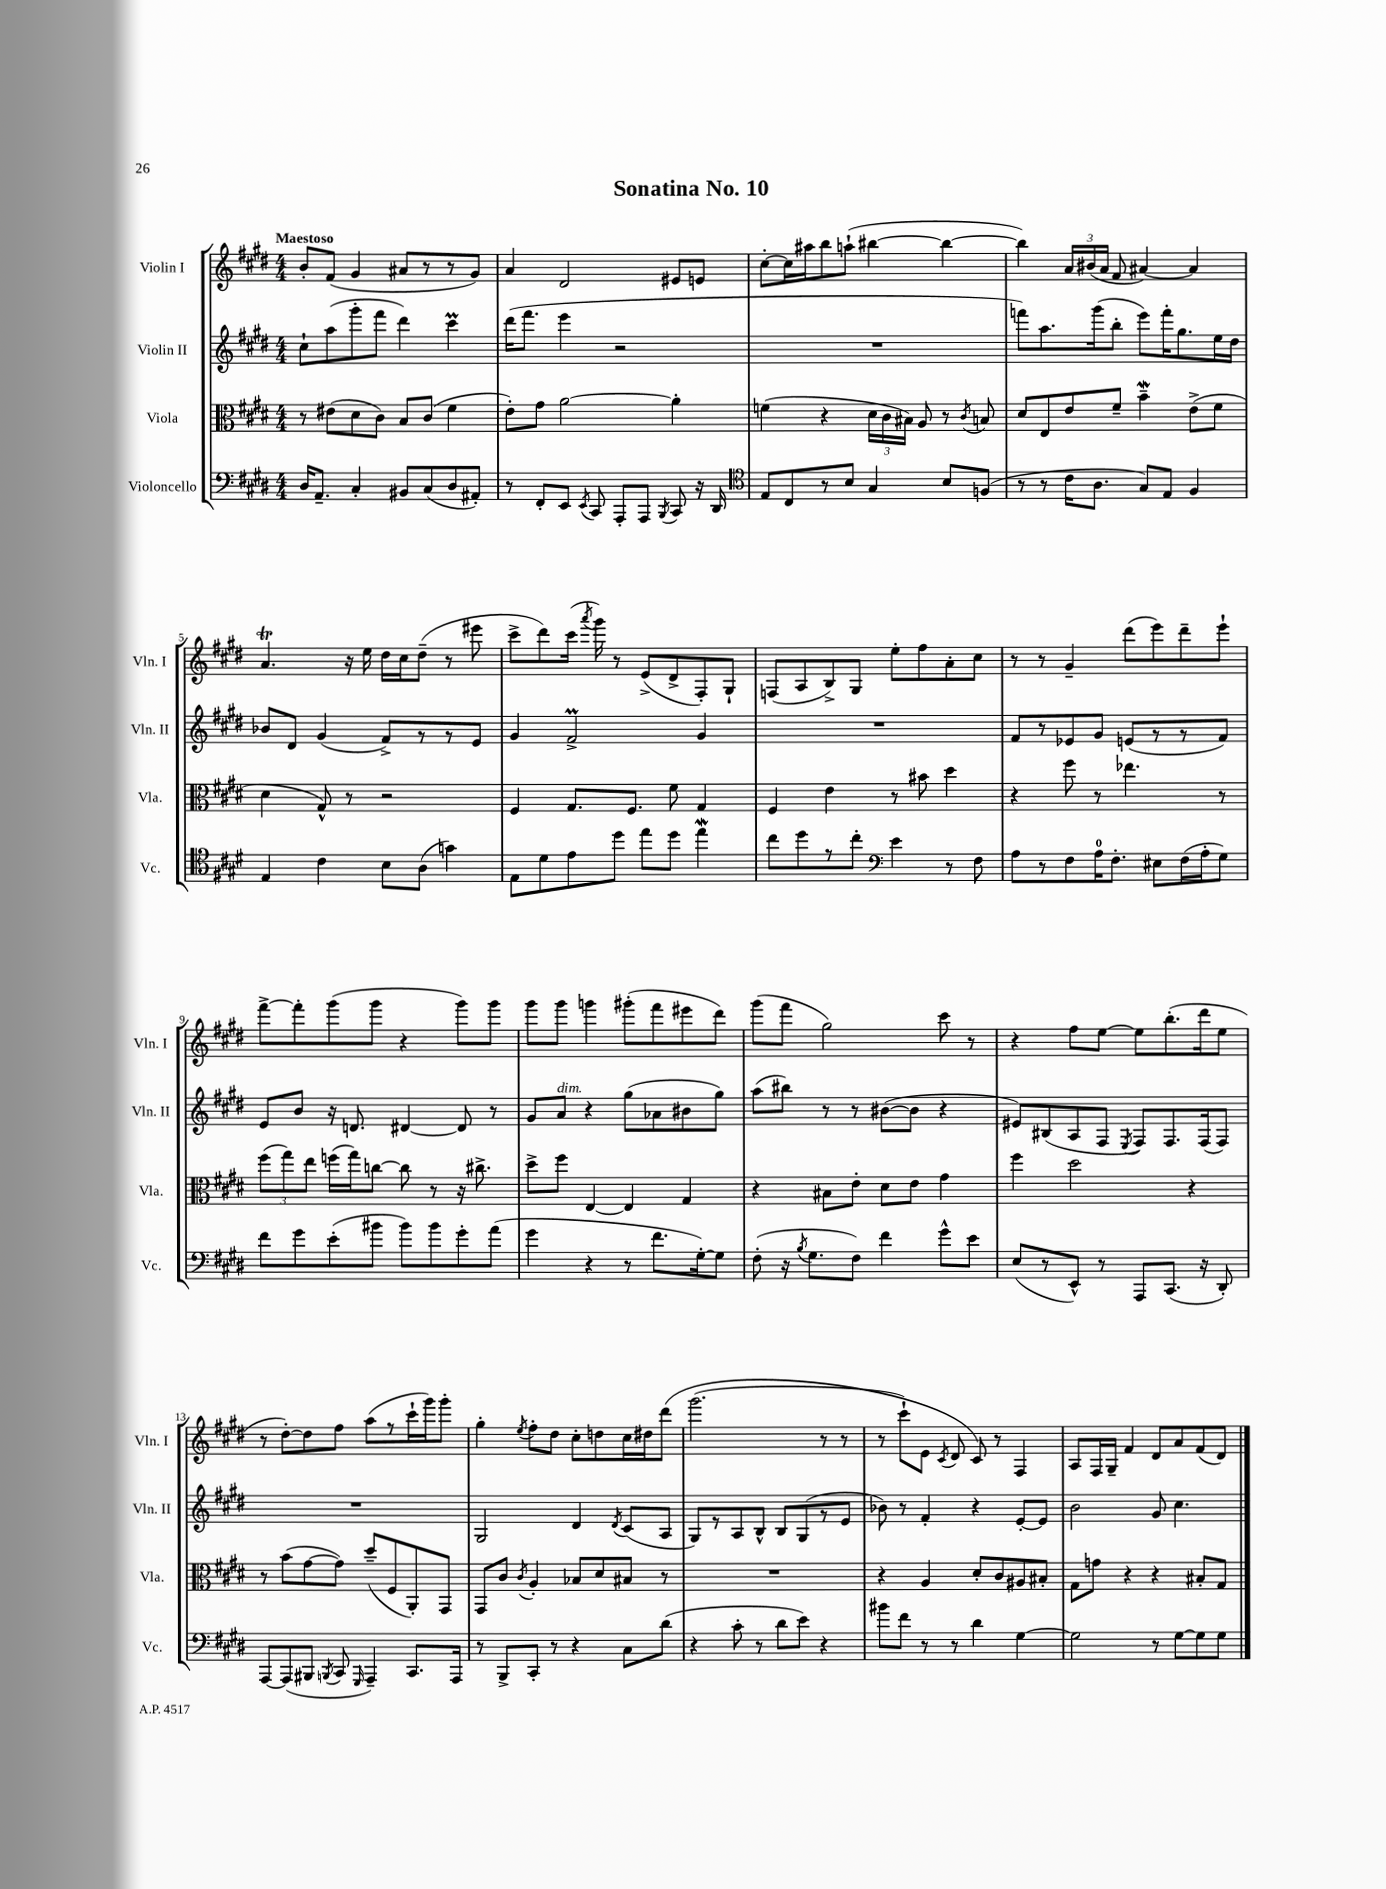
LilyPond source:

\header { title = "Sonatina No. 10" }
<<
\new StaffGroup <<
\new Staff = "s0" \with { instrumentName = "Violin I" shortInstrumentName = "Vln. I" } {
    \clef treble \key e \major \numericTimeSignature \time 4/4 \tempo "Maestoso"
    \autoBeamOff b'8[-. fis'8]( gis'4 ais'8[ r8 r8 gis'8]) |
    a'4 dis'2 eis'8[ e'8] |
    cis''8[~-. cis''16 ais''16 b''8 a''8]-!( bis''4~ bis''4~ |
    bis''4) \tuplet 3/2 { a'16[ bis'16( a'16] } fis'8 ais'4~) ais'4 |
    a'4.\trill r16 e''16 dis''16[ cis''16 dis''8]--( r8 eis'''8 |
    cis'''8[-> dis'''8) cis'''16]( \acciaccatura { a'''8 } gis'''16) r8 e'8[->( dis'8-> fis8-.) gis8]-! |
    f8[( a8 b8->) gis8] e''8[-. fis''8 a'8-. cis''8] |
    r8 r8 gis'4-- dis'''8[( e'''8) dis'''8-- e'''8]-! |
    fis'''8[~-> fis'''8-. gis'''8( gis'''8] r4 gis'''8[) gis'''8] |
    gis'''8[ gis'''8] g'''4 gis'''8[-.( fis'''8 eis'''8 dis'''8]) |
    gis'''8[( fis'''8] gis''2) cis'''8 r8 |
    r4 fis''8[ e''8]~ e''8[ b''8.-.( dis'''16 e''8] |
    r8 dis''8[~-.) dis''8 fis''8] a''8[( r8 cis'''16-! gis'''16) gis'''8]-. |
    gis''4-. \acciaccatura { e''8 } fis''8[-. dis''8] cis''8[-. d''8 cis''16 dis''16 dis'''8]\( |
    gis'''2.( r8 r8 |
    r8 cis'''8[-!) e'8] \acciaccatura { cis'8 } dis'8 cis'8\) r8 fis4 |
    a8[ fis16 gis16]-- fis'4 dis'8[ a'8 fis'8( dis'8]) \bar "|." |
}
\new Staff = "s1" \with { instrumentName = "Violin II" shortInstrumentName = "Vln. II" } {
    \clef treble \key e \major \numericTimeSignature \time 4/4
    \autoBeamOff cis''8[-! a''8( gis'''8-. fis'''8] dis'''4) cis'''4\prall |
    dis'''16[( fis'''8.] e'''4 r2 |
    R1 |
    f'''8[) a''8. gis'''16( b''8]-. e'''8[) f'''16-. gis''8. e''16 dis''16] |
    bes'8[ dis'8] gis'4( fis'8[->) r8 r8 e'8] |
    gis'4 fis'2->\prall gis'4 |
    R1 |
    fis'8[ r8 ees'8 gis'8] e'8[( r8 r8 fis'8]) |
    e'8[ b'8] r16 d'8. dis'4~ dis'8 r8 |
    gis'8[ a'8]^\markup { \italic "dim." } r4 gis''8[( aes'8 bis'8 gis''8]) |
    a''8[( bis''8]) r8 r8 bis'8[~( bis'8] r4 |
    eis'8[) bis8( a8 fis8] \acciaccatura { e8 } fis8[) fis8. fis16( fis8]) |
    R1 |
    gis2 dis'4 \acciaccatura { dis'8 } cis'8[( a8] |
    gis8[) r8 a8 b8]-^ b8[ gis8( r8 e'8] |
    bes'8) r8 fis'4-. r4 e'8[~-. e'8] |
    b'2 gis'8 cis''4. \bar "|." |
}
\new Staff = "s2" \with { instrumentName = "Viola" shortInstrumentName = "Vla." } {
    \clef alto \key e \major \numericTimeSignature \time 4/4
    \autoBeamOff r8 eis'8[( dis'8 cis'8]) b8[ cis'8]( fis'4 |
    e'8[-.) gis'8] a'2~ a'4-. |
    f'4( r4 \tuplet 3/2 { dis'16[ cis'16 bis16]) } a8 r8 \acciaccatura { cis'8 } b8 |
    dis'8[ e8 e'8 fis'8]-- b'4--\mordent e'8[->( fis'8] |
    dis'4 gis8-^) r8 r2 |
    fis4 gis8.[ fis8.] fis'8 gis4 |
    fis4 e'4 r8 bis'8 dis''4 |
    r4 fis''8 r8 ees''4. r8 |
    \tuplet 3/2 { fis''8[( gis''8) e''8] } f''16[( gis''16) c''8]~ c''8 r8 r16 cis''8.-> |
    dis''8[-> fis''8] e4~ e4 gis4 |
    r4 bis8[ e'8]-. dis'8[ e'8] gis'4 |
    fis''4 dis''2 r4 |
    r8 b'8[( gis'8~ gis'8]) dis''8[--( fis8 a,8-.) gis,8] |
    gis,8[ cis'8] \acciaccatura { cis'8 } a4-. bes8[ dis'8 bis8] r8 |
    R1 |
    r4 a4 dis'8[-. cis'8 ais8 bis8]-. |
    gis8[ g'8] r4 r4 bis8[-. gis8] \bar "|." |
}
\new Staff = "s3" \with { instrumentName = "Violoncello" shortInstrumentName = "Vc." } {
    \clef bass \key e \major \numericTimeSignature \time 4/4
    \autoBeamOff dis16[ a,8.]-- cis4-. bis,8[ cis8( dis8 ais,8]-.) |
    r8 fis,8[-. e,8] \acciaccatura { e,8 } cis,8 a,,8[-. a,,8] \acciaccatura { b,,8 } cis,8 r16 dis,16 |
    \clef tenor e8[ cis8 r8 b8] gis4 b8[ f8]( |
    r8 r8 cis'16[ a8.] gis8[) e8] fis4 |
    e4 cis'4 b8[ a8]( g'4) |
    e8[ dis'8 e'8 dis''8] e''8[ dis''8] e''4\mordent |
    cis''8[ dis''8 r8 cis''8]-. \clef bass e'4 r8 fis8 |
    a8[ r8 fis8 a16-0 fis8.]-. eis8[ fis16( a16-. gis8]) |
    fis'8[ gis'8 e'8-.( bis'8] bis'8[) bis'8 gis'8-. a'8]( |
    gis'4 r4 r8 fis'8.[ gis16~-.) gis8] |
    fis8-.( r16 \acciaccatura { b8 } gis8.[ fis8]) fis'4 gis'8[-^ e'8] |
    e8[( r8 e,8]-^) r8 a,,8[ cis,8.]( r16 dis,8-.) |
    a,,8[~ a,,8( bis,,8] \acciaccatura { b,,8 } cis,8 \grace { gis,,16 } a,,4--) cis,8.[ a,,16] |
    r8 b,,8[-> cis,8]-. r8 r4 cis8[ dis'8]( |
    r4 cis'8-. r8 dis'8[ e'8]) r4 |
    bis'8[ fis'8] r8 r8 dis'4 gis4~ |
    gis2 r8 gis8[~ gis8 gis8] \bar "|." |
}
>>
>>
